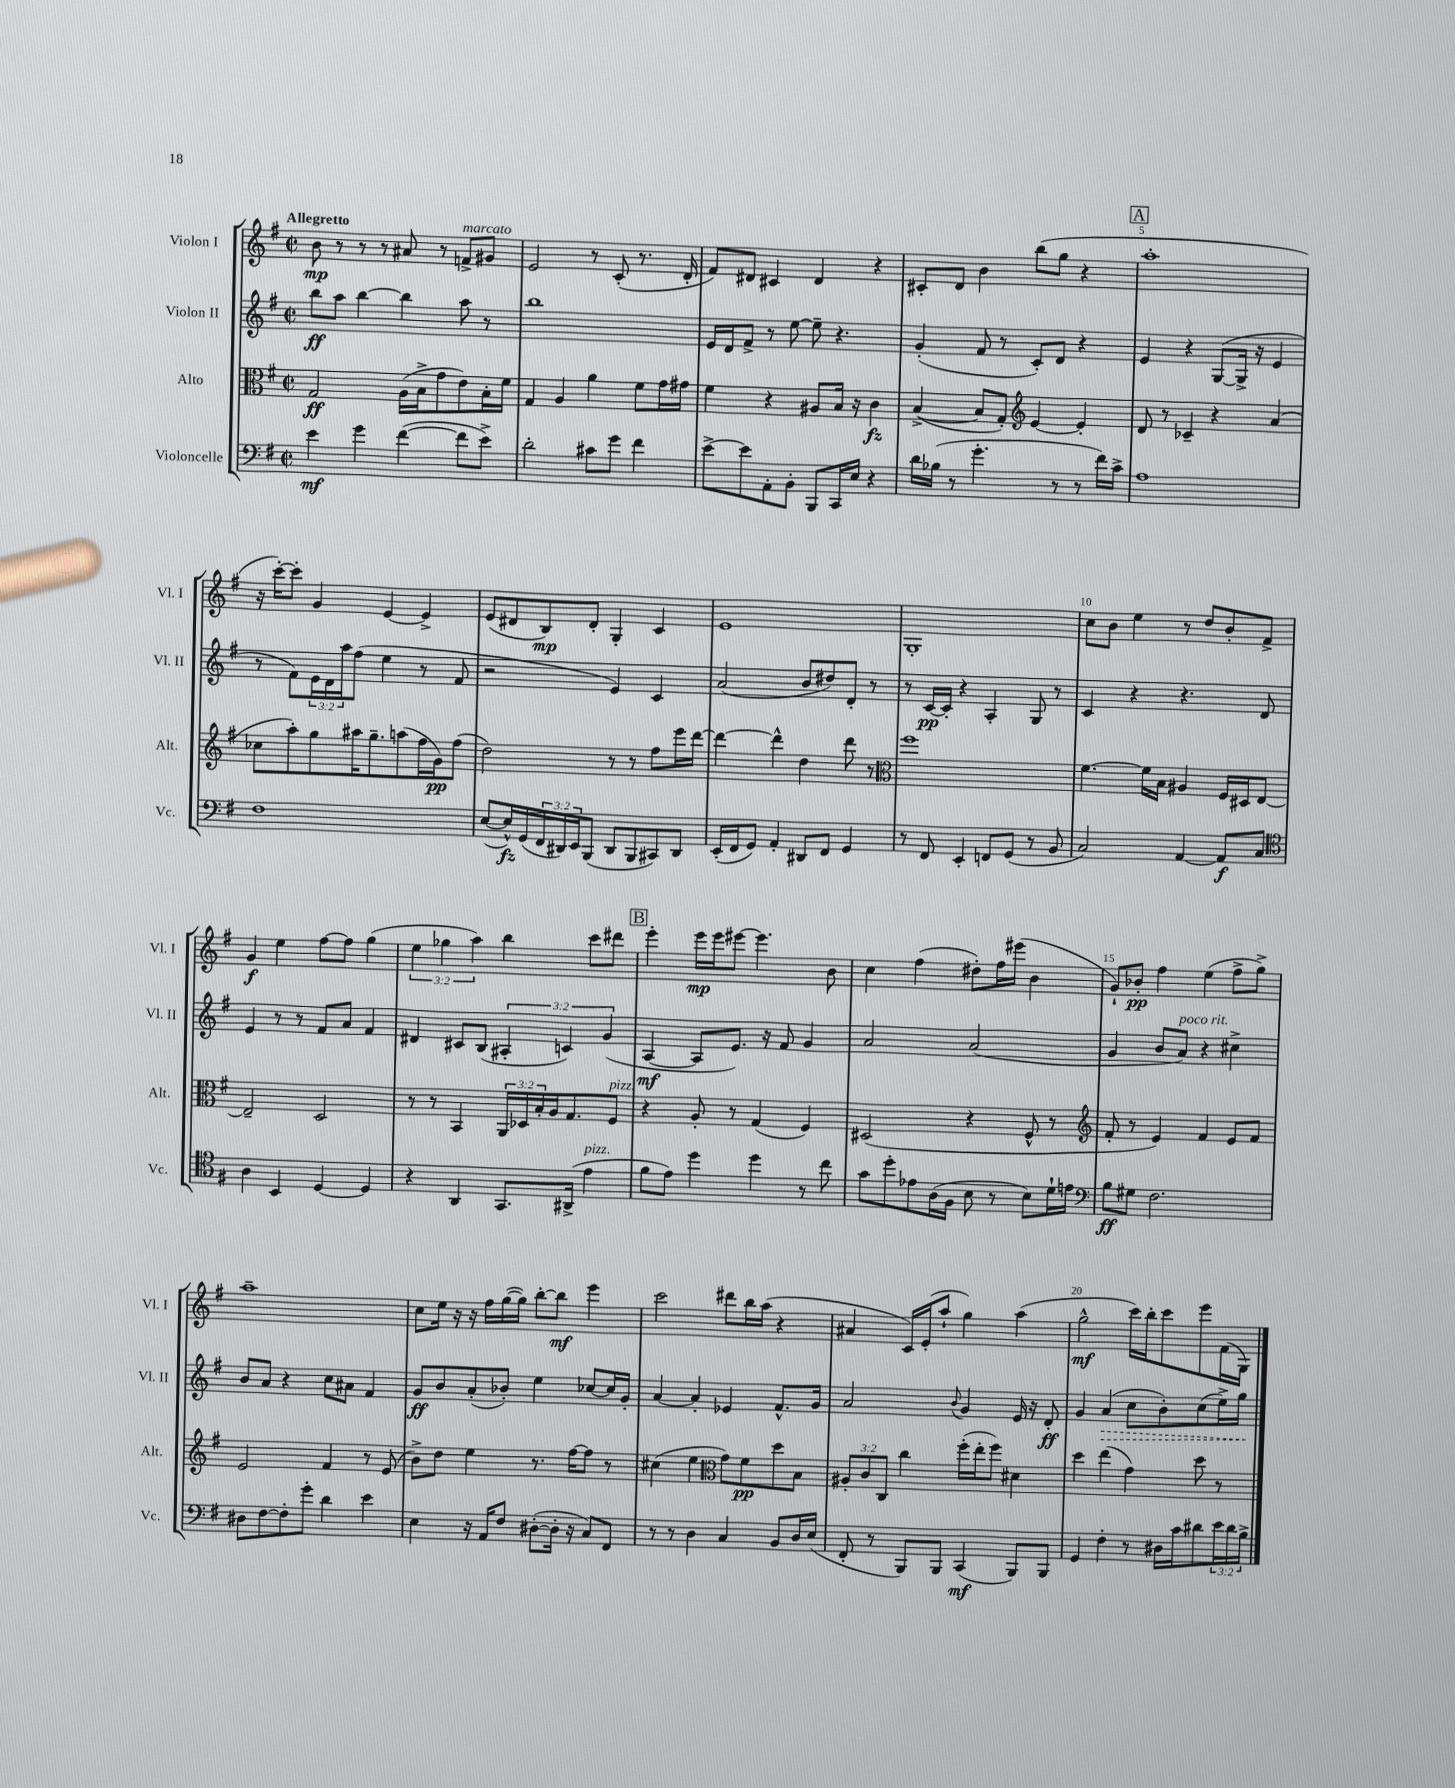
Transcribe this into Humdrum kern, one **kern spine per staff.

**kern	**kern	**kern	**kern
*staff4	*staff3	*staff2	*staff1
*clefF4	*clefC3	*clefG2	*clefG2
*k[f#]	*k[f#]	*k[f#]	*k[f#]
*M2/2	*M2/2	*M2/2	*M2/2
*met(c|)	*met(c|)	*met(c|)	*met(c|)
4e	2G	8bb	8b
.	.	8aa	8r
4g	.	[4bb	8r
.	.	.	8r
([4f#	(16A	4bb]	8a#
.	16B^	.	.
.	8g	.	8r
8f#]	8e)	8aa	8f^
8e^)	16B'	8r	8g#
.	16f#	.	.
=	=	=	=
2d'	4G	1bb	2e
.	4A	.	.
8c#	4a	.	8r
8g	.	.	(8c'
4f#	8f#	.	8.r
.	16g	.	.
.	16g#	.	16d'
=	=	=	=
[8e^	4f#	16e	8f#)
.	.	16d	.
8e]	.	8f#^	8d#
8AA'	4r	8r	4c#
8BB'	.	[8ee	.
8BBB	8A#	8ee~]	4d#
16CC	16B	4.r	.
16E	16r	.	.
4r	4c	.	4r
=	=	=	=
16d	([4B^	(4g'	8c#'
(16B-	.	.	.
8r	.	.	8d
4.g'	8B]	8f#	4b
.	8G')	8r	.
*	*clefG2	*	*
.	[4e	8c')	(8bb
8r	.	8d	8gg
8r	4e']	4r	4r
16f#)	.	.	.
16c^	.	.	.
=	=	=	=
1A	8d	4e	1aa'
.	8r	.	.
.	4c-~	4r	.
.	4r	([8G	.
.	.	16G^]	.
.	.	16r	.
.	(4a	4e	.
=	=	=	=
1F#	8cc-	8r	16r
.	.	.	[16ccc')
.	8aa')	8f#)	8ccc']
.	8gg	24e	4g
.	.	24d	.
.	.	24aa	.
.	16aa#	(8ff#	.
.	8.gg~	.	.
.	.	4ee	[4e
.	(8aa	.	.
.	16ff#	8r	4e^]
.	16g)	.	.
.	(8ff#	8f#	.
=	=	=	=
([8E	2dd)	2r	(8e
16E^^])	.	.	8d#
(16GG	.	.	.
24FF#	.	.	8B)
24DD#)	.	.	.
24EE	.	.	.
(8BBB	.	.	8d#'
8DD#	8r	4e)	4G'
8BBB	8r	.	.
8CC#)	8ff#	4c	4c
8DD#	16eee	.	.
.	[16ddd	.	.
=	=	=	=
(16EE'	4ddd_	(2a	1e
16FF#	.	.	.
8GG)	.	.	.
4AA'	4ddd^^]	.	.
8DD#	4dd	8b	.
8FF#	.	8dd#)	.
4GG	8ddd	8d'	.
.	8r	8r	.
=	=	=	=
*	*clefC3	*	*
8r	1ff#	8r	1G'
8FF#	.	[16c	.
.	.	16c']	.
4EE'	.	4r	.
8FF	.	4A'	.
(8GG	.	.	.
8r	.	8G	.
8BB	.	8r	.
=	=	=	=
2C)	[4.f#	4c	8cc
.	.	.	8b
.	.	4r	4ee
.	16f#]	.	.
.	16B	.	.
[4AA	4A#	4.r	8r
.	.	.	8dd
8AA]	16F#	.	8b'
.	16D#	.	.
8C	[8E	8d	8f#^
=	=	=	=
*clefC4	*	*	*
4A	2E~]	4e	4g
4BB	.	8r	4ee
.	.	8r	.
[4D	2D	8f#	[8ff#
.	.	8a	8ff#]
4D]	.	4f#	(4gg
=	=	=	=
4r	8r	4d#	6ee
.	8r	.	.
.	.	.	6gg-
4AA	4BB	8c#	.
.	.	.	6aa)
.	.	(8B	.
8.GG	24AA	6A#'	4bb
.	24D-	.	.
.	24B'	.	.
.	16A	.	.
.	.	6c)	.
(16AA#^	8.G	.	.
4e	.	.	8ccc
.	.	(6g	.
.	8F#	.	8ddd#
=	=	=	=
8f#	4r	[4A	4eee'
8e)	.	.	.
4dd	8A'	8A]	16eee
.	.	.	16eee
.	8r	8.e)	[8eee#
4dd	(4G	.	4.eee#]
.	.	16r	.
.	.	8f#	.
8r	4F#)	4g	.
8cc	.	.	8b
=	=	=	=
8g	(2D#	2a	4cc
8dd'	.	.	.
8e-	.	.	(4ff#
(16A	.	.	.
16F#	.	.	.
8B	4r	(2a	8dd#')
8r	.	.	16ff#
.	.	.	(16eee#
8B)	8F#^^	.	4b
16d`	8r	.	.
16e	.	.	.
=	=	=	=
*clefF4	*clefG2	*	*
8B	8f#'	4g	8g`)
8G#	8r	.	8b-'
2.F#	4e)	8b	4ff#
.	.	8a)	.
.	4f#	4r	(4ee
.	8e	4cc#^	8ff#^
.	8f#	.	8gg^)
=	=	=	=
8D#	2e	8b	1aa~
[8F#	.	8a	.
8F#']	.	4r	.
8g'	.	.	.
4d	4f#	8cc	.
.	.	8a#	.
4e	8r	4f#	.
.	(8e	.	.
=	=	=	=
4E	8b^)	8g	8cc
.	8dd	8b	16ee
.	.	.	16r
16r	4ee	(8a'	16r
16AA	.	.	16ff#
8F#	.	8b-')	([16gg
.	.	.	16gg])
([8D#'	8.r	4ee	[8bb'
16D#']	.	.	8bb]
16r	[16ff#	.	.
8C)	8ff#]	[8cc-	4eee
8FF#	8r	16cc-]	.
.	.	16g'	.
=	=	=	=
8r	(4cc#	[4a	2ccc
8r	.	.	.
4D	4ee	4a']	.
*	*clefC3	*	*
4C	8g)	4e-	8ddd#
.	8f#	.	16bb
.	.	.	(16aa
8BB	8dd	8.f#^^	4r
16D	8B	.	.
(16E	.	16g	.
=	=	=	=
8FF#'	12A#'	2a	4a#
.	12c	.	.
8r	.	.	.
.	12C	.	.
8BBB)	4cc	.	16c)
.	.	.	(16e'
8BBB	.	.	8aa`
.	.	8qqb	.
(4CC	(16ff#'	4g	4gg)
.	16ee'	.	.
.	8ff#)	.	.
8BBB)	4d#	16e	(4aa
.	.	16r	.
8BBB	.	8d'	.
=	=	=	=
4GG	4dd	4g	2gg^^
4F#'	(4ee	(4a	.
8r	4g)	8cc	16ccc)
.	.	.	16bb'
16D#	.	8b')	8ccc
16c	.	.	.
8d#	8dd	(8cc	8eee
24e	8r	16ee^)	(16f#
24d#	.	.	.
.	.	16gg	16G)
24B^	.	.	.
==	==	==	==
*-	*-	*-	*-
